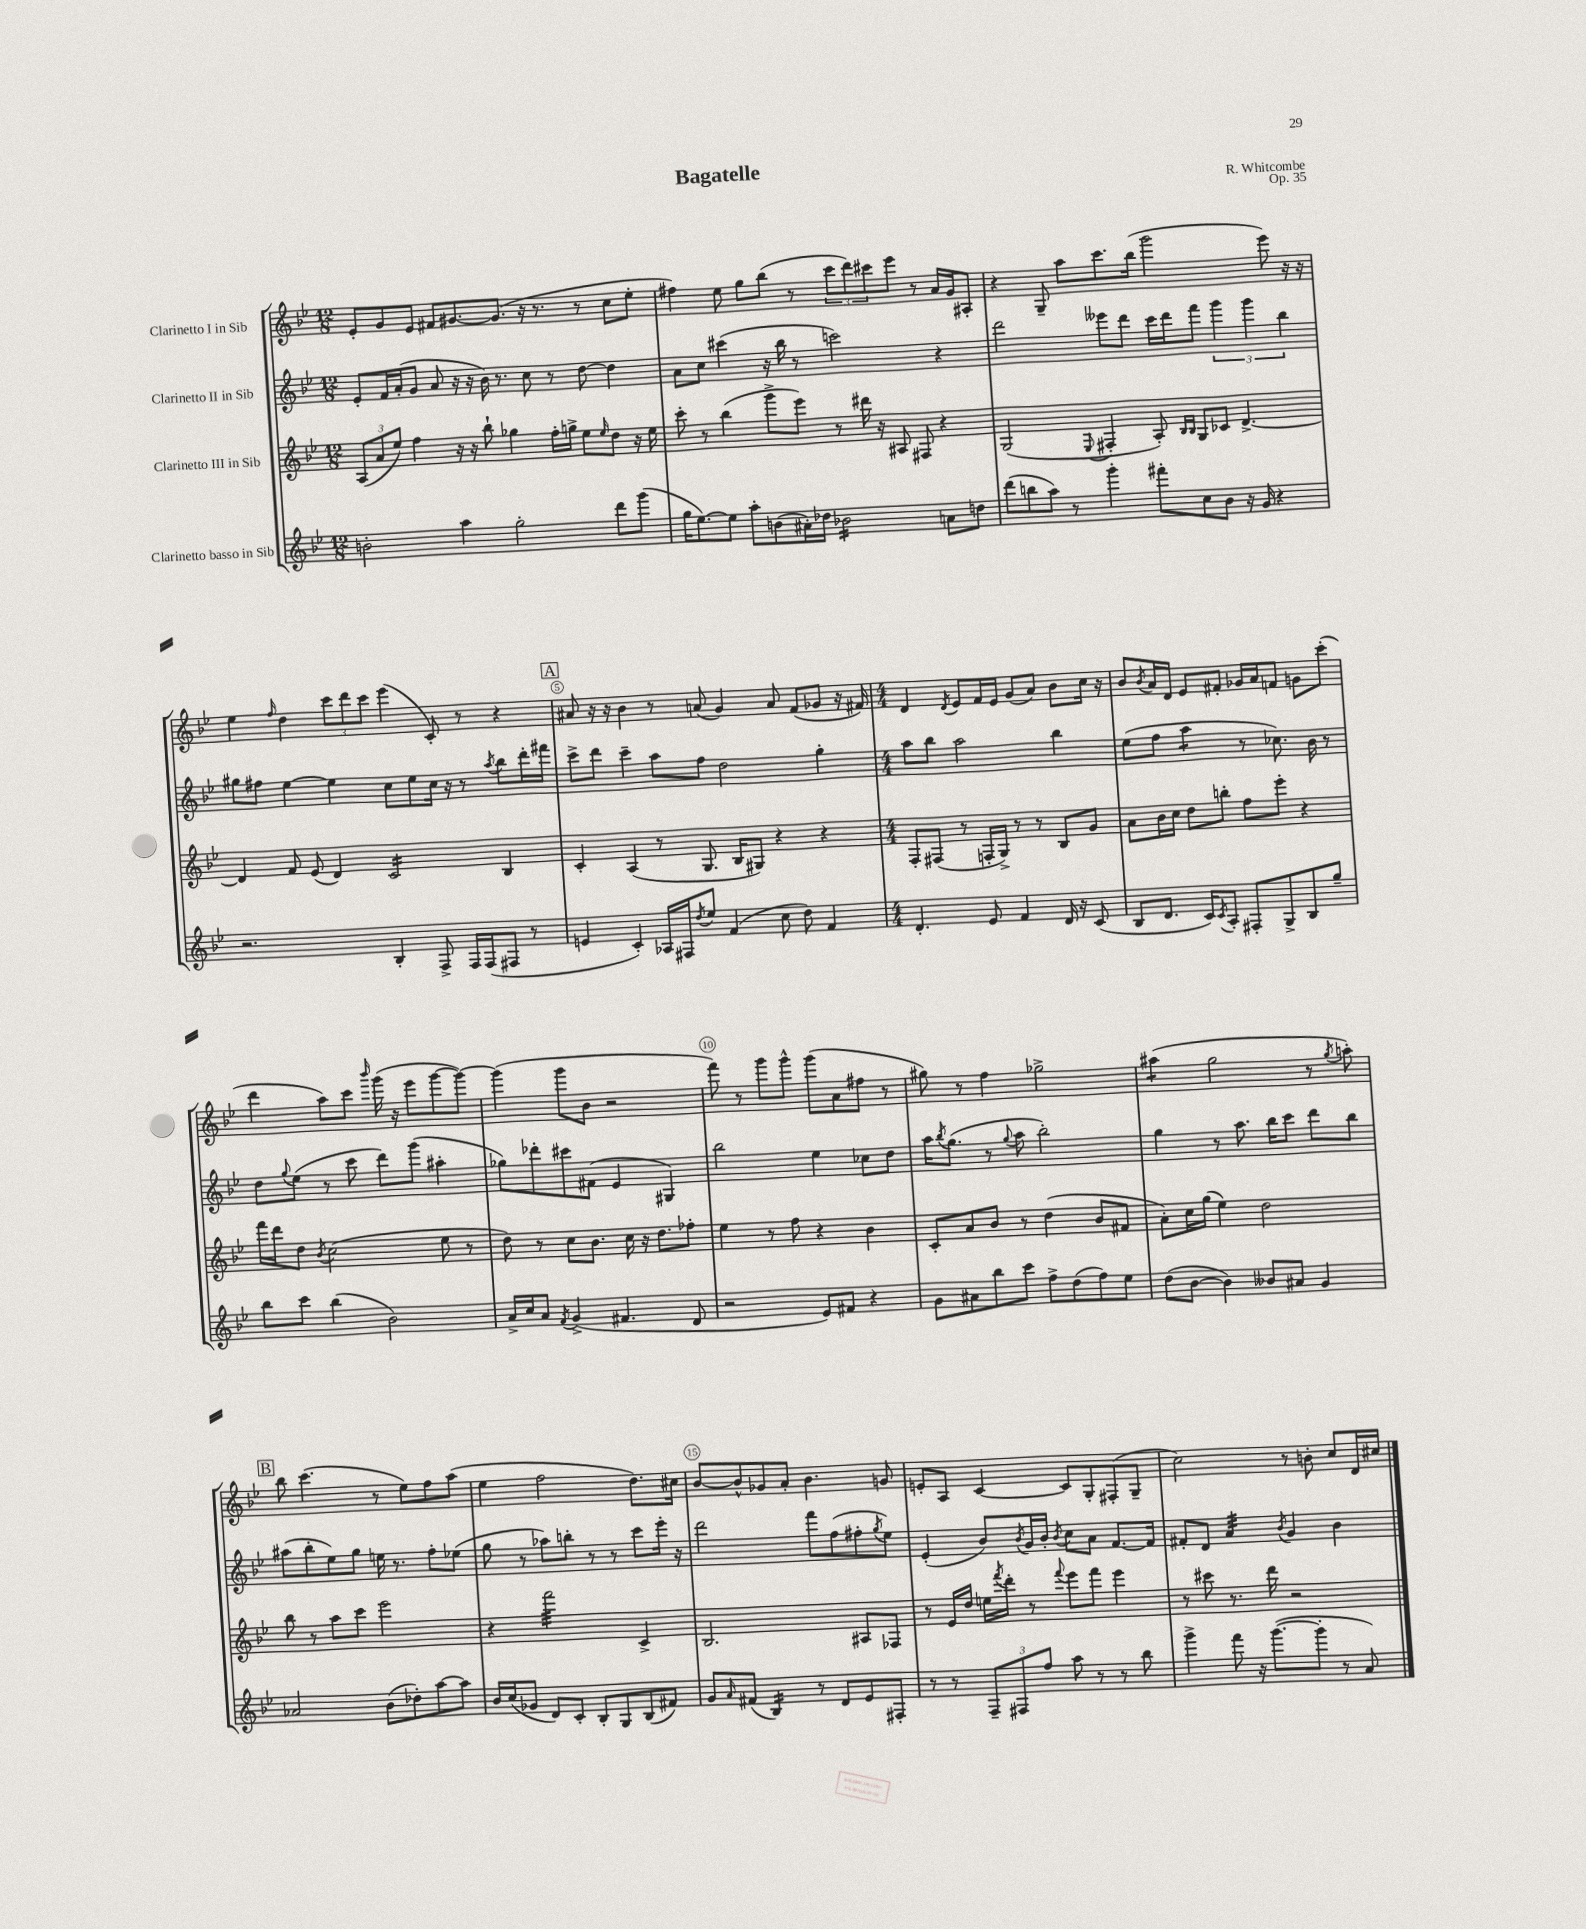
\header { title = "Bagatelle" composer = "R. Whitcombe" opus = "Op. 35" }
<<
\new StaffGroup <<
\new Staff = "s0" \with { instrumentName = "Clarinetto I in Sib" } {
    \clef treble \key bes \major \numericTimeSignature \time 12/8
    ees'8-. g'8 ees'8 fis'8 gis'8.~ gis'8.( r16 r8. r8 c''8 ees''8-. |
    fis''4) ees''8 g''8 bes''8( r8 \tuplet 3/2 { c'''8 d'''8) cis'''8 } ees'''8 r8 a'16 g'16 ais8-. |
    r4 g8-- a''8 c'''8. bes''16( g'''2 ees'''8) r16 r16 |
    ees''4 \grace { f''16 } d''4 \tuplet 3/2 { c'''8 d'''8 c'''8 } ees'''4( c'8-.) r8 r4 |
    \mark \markup { \box "A" } ais'8 r16 r16 bes'4 r8 a'8( g'4) a'8 f'8( ges'8 r16 fis'16) |
    \numericTimeSignature \time 4/4 d'4 \acciaccatura { d'8 } ees'8 f'16 ees'16 g'8( a'8) bes'8 c''16 r16 |
    bes'8 \acciaccatura { bes'8 } a'16 d'16 ees'8 fis'8-. ges'16 a'16 f'8 g'8 c'''8-.( |
    d'''4 a''8) c'''8 \grace { bes'''16 } g'''16( r16 ees'''8 g'''8~ g'''8~) |
    g'''4( g'''8 bes'8 r2 |
    f'''8) r8 g'''8 g'''8-^ g'''8( a'8 fis''8 r8 |
    gis''8) r8 f''4 ges''2-> |
    ais''4:8( g''2 r8 \acciaccatura { g''8 } a''8-.) |
    \mark \markup { \box "B" } bes''8 c'''4.( r8 ees''8) f''8 a''8( |
    ees''4 f''2 d''8.) cis''16 |
    bes'8~ bes'8-^ ges'8 a'8-. bes'4. g'8 |
    e'8-. a8 c'4~ c'8 g8-. fis8-.( g8-- |
    c''2) r8 b'8-. c''8 d'16 cis''16 \bar "|." |
}
\new Staff = "s1" \with { instrumentName = "Clarinetto II in Sib" } {
    \clef treble \key bes \major \numericTimeSignature \time 12/8
    ees'8-. f'16 a'16-.( g'8 a'8 r16 r16 bes'16) r8. c''8 r8 d''8~ d''4 |
    a'8 c''8 cis'''4( r16 bes''16 r8 c'''2) r4 |
    d'''2 eeses'''8 d'''8 c'''16 d'''16 f'''8 \tuplet 3/2 { g'''4 g'''4 bes''4 } |
    gis''8 fis''8 ees''4~ ees''4 c''8 ees''8 c''16 r16 r8 \acciaccatura { a''8 } bes''8 d'''16-. fis'''16 |
    \mark \markup { \box "A" } c'''8-> d'''8 c'''4-- a''8 f''8 d''2 g''4-. |
    \numericTimeSignature \time 4/4 a''8 bes''8 a''2 bes''4 |
    ees''8( f''8 a''4:8 r8 ces''8.) bes'16 r8 |
    d''8 \appoggiatura { g''8 } ees''8( r8 c'''8 d'''8) g'''8( ais''4-. |
    ges''8) des'''8-. cis'''8 fis'8( ees'4 gis4) |
    bes''2 ees''4 ces''8 d''8 |
    a''16 \acciaccatura { bes''8 } g''8.( r8 \appoggiatura { g''8 } a''8 bes''2-.) |
    g''4 r8 a''8. bes''16 c'''8 d'''8 bes''8 |
    \mark \markup { \box "B" } ais''8( bes''8-. ees''8) g''8 e''16 r8. f''8-. ees''8( |
    g''8 r8 aes''8) b''8-. r8 r8 c'''8 ees'''16-. r16 |
    d'''2 f'''8 f''8( fis''8-. \acciaccatura { g''8 } ees''8) |
    ees'4-.( bes'8) \acciaccatura { bes'8 } g'16 bes'16-. \acciaccatura { bes'8 } c''8 a'8 f'8.~ f'16 |
    fis'8-. d'8 a'4:32 \acciaccatura { bes'8 } g'4 bes'4 \bar "|." |
}
\new Staff = "s2" \with { instrumentName = "Clarinetto III in Sib" } {
    \clef treble \key bes \major \numericTimeSignature \time 12/8
    \tuplet 3/2 { a8( a'8 ees''8) } f''4 r16 r16 bes''8-! ges''4 f''16-. g''16-> ees''8 \grace { ees''16 } d''8 r16 ees''16 |
    c'''8-. r8 bes''4( g'''8-> ees'''8) r8 dis'''16 r16 ais8 fis8 r4 |
    g2( \appoggiatura { ees8 } fis4-. a8-.) \grace { bes16 bes16 } g8 ces'8 d'4.~-> |
    d'4 f'8 ees'8( d'4) c'2:16 bes4 |
    \mark \markup { \box "A" } c'4-. a4( r8 g8. bes16 gis8) r4 r4 |
    \numericTimeSignature \time 4/4 f8-. fis8( r8 f16-. g16->) r8 r8 bes8 g'8 |
    a'8 bes'16 c''16 d''8 b''8-. f''8 ees'''8-. r4 |
    f'''16 d'''16 d''8 \acciaccatura { bes'8 } c''2( ees''8 r8 |
    d''8) r8 c''8 bes'8. c''16 r16 d''8. fes''8-. |
    ees''4 r8 f''8 r4 bes'4 |
    c'8-. a'8 bes'8 r8 d''4( bes'8 fis'8 |
    a'8-.) c''16 g''16( ees''4) d''2 |
    \mark \markup { \box "B" } bes''8 r8 a''8 c'''8 ees'''2 |
    r4 f'''2:32 c'4-> |
    bes2. ais8 fes8 |
    r8 ees'16 d''16 e''16 \acciaccatura { f'''8 } d'''16-. r8 \appoggiatura { f'''8 } ees'''8 f'''8 ees'''4 |
    r8 cis'''8 r8. d'''16 r2 \bar "|." |
}
\new Staff = "s3" \with { instrumentName = "Clarinetto basso in Sib" } {
    \clef treble \key bes \major \numericTimeSignature \time 12/8
    b'2-. a''4 g''2-. d'''8 g'''8( |
    g''16 ees''8.~) ees''8 a''8-. b'8( ais'16-.) des''16 bes'2:16 a'8 d''8 |
    d'''8( b''8 a''8) r8 g'''4-. fis'''8-. c''8 bes'8 r16 g'16 r4 |
    r2. bes4-. f8-> f16 f16( fis8 r8 |
    \mark \markup { \box "A" } e'4 c'4-.) aes16 fis16 \acciaccatura { d''8 } ees''8 f'4( c''8 d''8) f'4 |
    \numericTimeSignature \time 4/4 d'4.-. ees'8 f'4 d'16 r16 c'8( |
    bes8 d'8. c'16) \acciaccatura { c'8 } a8-. fis8-. g8-> bes8 g''8-- |
    bes''8 c'''8 bes''4( bes'2) |
    a'16-> c''16 a'8 \acciaccatura { f'8 } g'4->( fis'4. d'8 |
    r2 ees'8) fis'8 r4 |
    g'8 ais'8 bes''8 c'''8 f''8-> d''8( f''8) ees''8 |
    d''8( bes'8~ bes'4) beses'8 ais'8 g'4 |
    \mark \markup { \box "B" } aes'2 bes'8( des''8-.) a''8~ a''8 |
    bes'16 c''16( ges'8 d'8) c'8-. bes8-. g8 bes8( fis'8) |
    g'8 \grace { a'16 } fis'8( bes4:16) r8 d'8 ees'8 fis8-. |
    r8 r8 \tuplet 3/2 { f8-- fis8 f''8 } a''8 r8 r8 bes''8 |
    g'''4-> f'''8 r16 g'''8.~( g'''8-. r8 a'8) \bar "|." |
}
>>
>>
\layout { \context { \Score \override BarNumber.break-visibility = ##(#f #t #t) barNumberVisibility = #(every-nth-bar-number-visible 5) \override BarNumber.stencil = #(make-stencil-circler 0.1 0.3 ly:text-interface::print) } }
